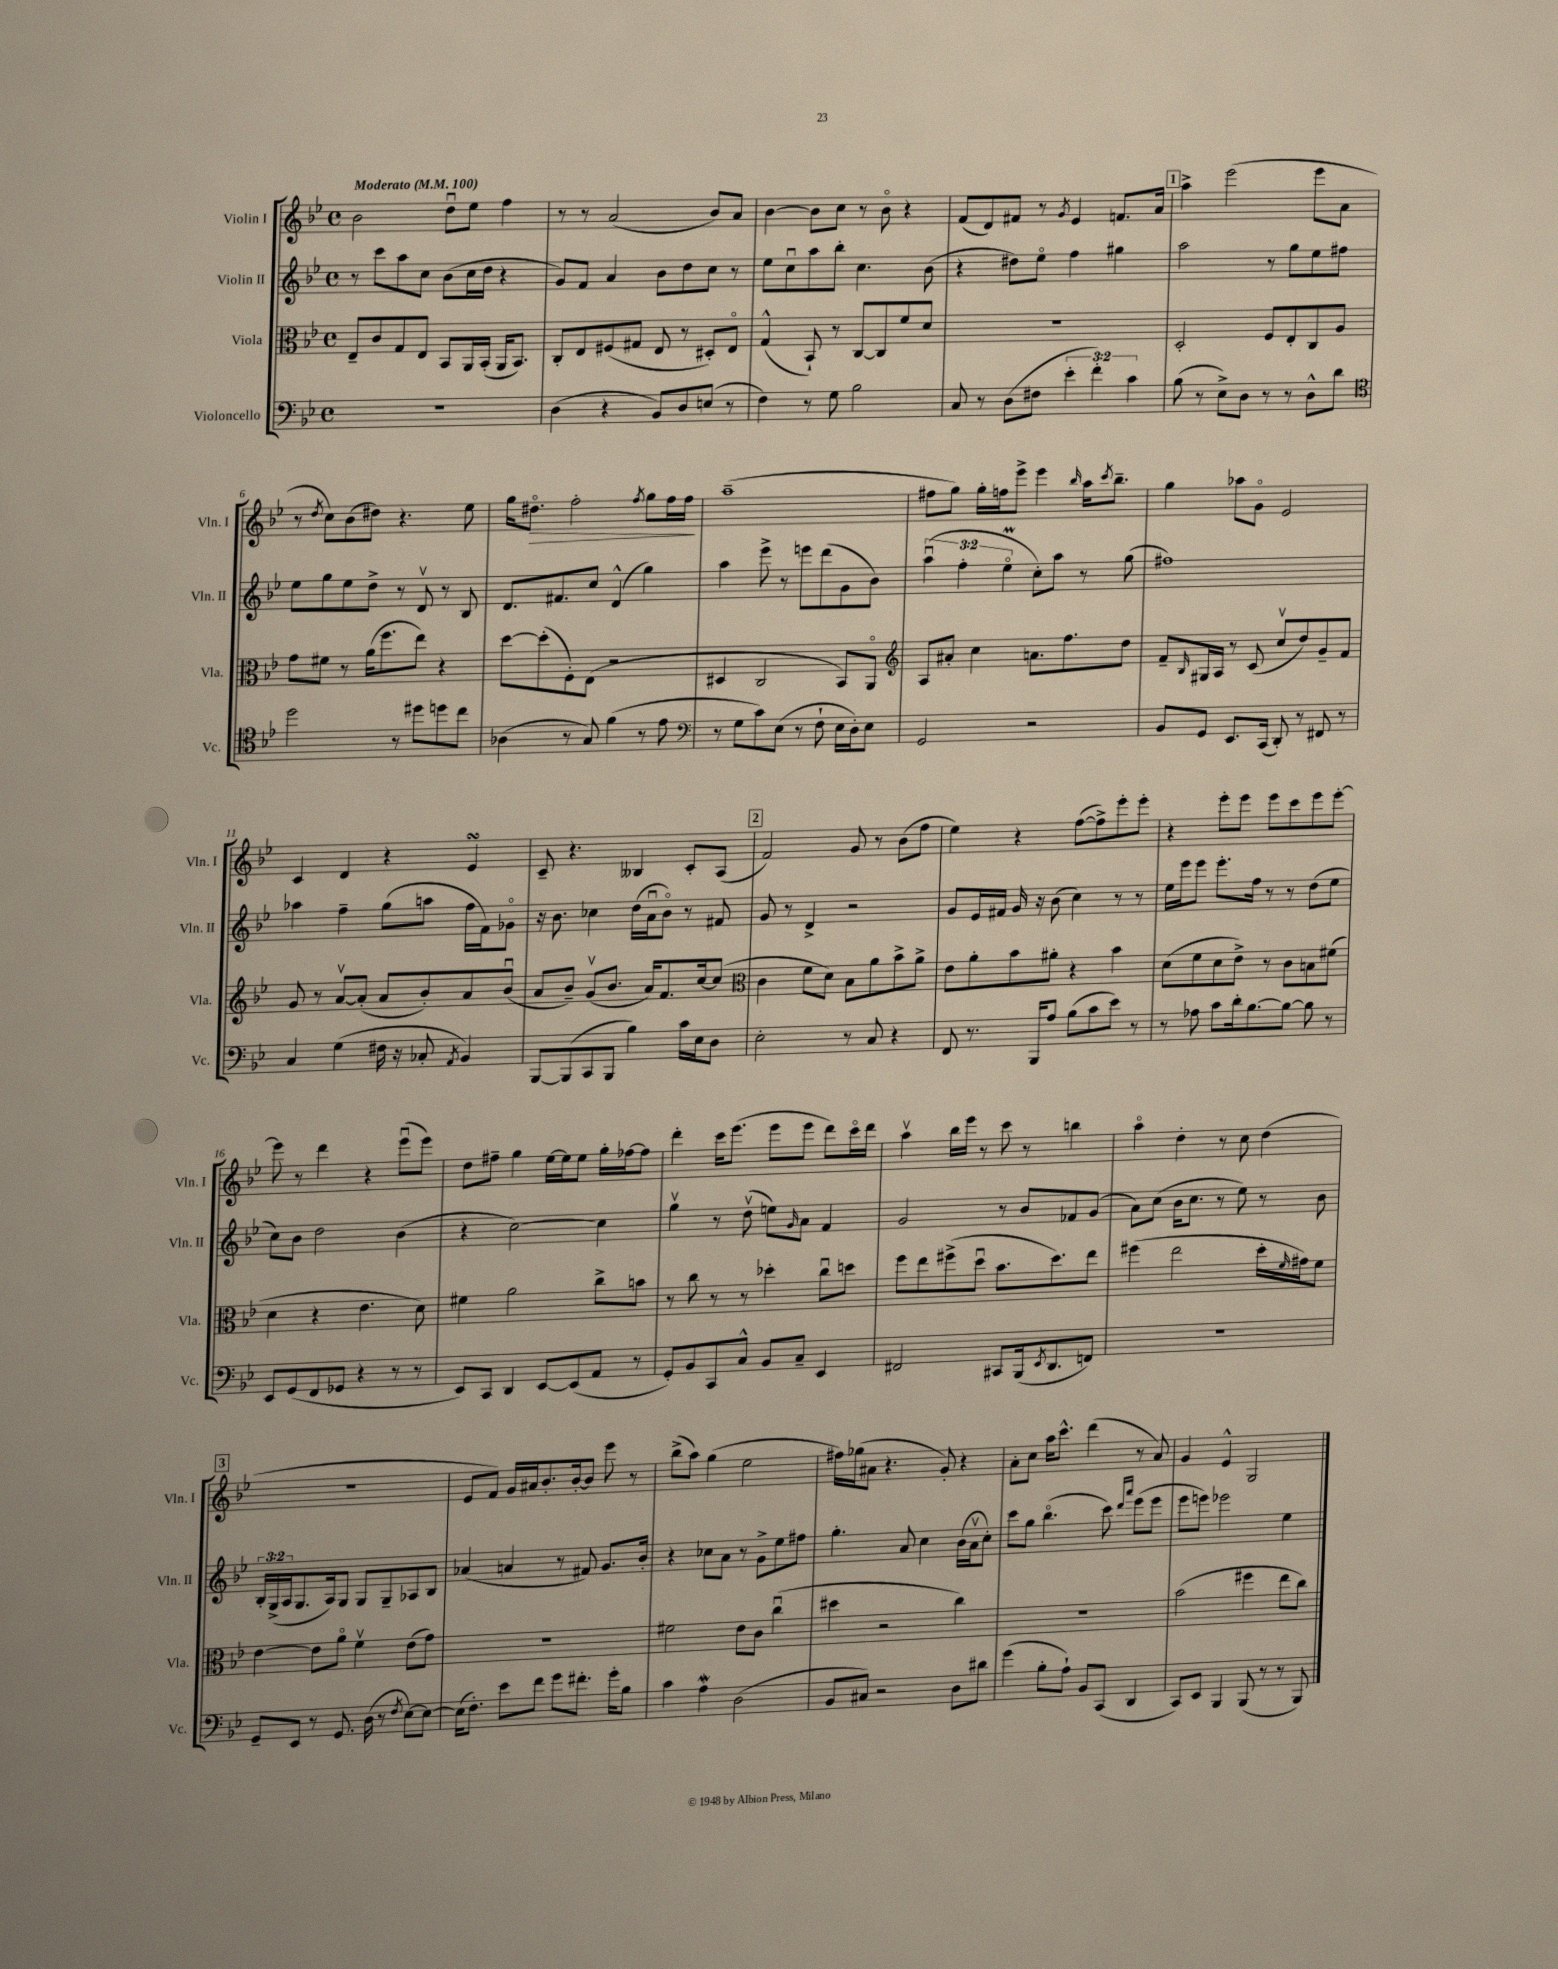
<<
\new StaffGroup <<
\new Staff = "s0" \with { instrumentName = "Violin I" shortInstrumentName = "Vln. I" } {
    \clef treble \key bes \major \defaultTimeSignature \time 4/4 \tempo "Moderato" 4 = 100
    bes'2 d''8\downbow ees''8 f''4 |
    r8 r8 a'2( bes'8) a'8 |
    bes'4~ bes'8 c''8 r8 bes'8\flageolet r4 |
    f'8( d'8) fis'8 r8 \acciaccatura { g'8 } ees'4 f'8. a'16 |
    \mark \markup { \box "1" } a''4-> ees'''2( ees'''8 a'8 |
    r8 \acciaccatura { d''8 } c''8) bes'8( dis''8) r4. ees''8 |
    g''16 dis''8.\flageolet\> f''2-. \acciaccatura { f''8 } g''8 f''16 f''16\! |
    a''1--( |
    fis''8 g''8) g''16-. f''16 ees'''8-> ees'''4 \grace { bes''16 } a''16 \acciaccatura { c'''8 } bes''8.-- |
    g''4 aes''8 g'8\flageolet ees'2 |
    c'4 d'4 r4 ees'4\turn |
    c'8-- r4. beses4 c'8-. a8( |
    \mark \markup { \box "2" } f'2) g'8 r8 bes'8( f''8 |
    ees''4) r4 f''8~( f''8->) ees'''8-. ees'''8-. |
    r4 ees'''8-. ees'''8 ees'''8 c'''8 ees'''8 ees'''8~-. |
    ees'''8 r8 d'''4 r4 ees'''8\downbow( ees'''8) |
    d''8 fis''8-- g''4 ees''16~ ees''16 ees''8 g''16-. fes''16~ fes''8 |
    d'''4-. c'''16 ees'''8.( ees'''8 ees'''8 d'''8) c'''16\flageolet d'''16 |
    a''4\upbow bes''16 ees'''16 r8 c'''8 r8 b''4 |
    a''4\flageolet d''4-. r8 c''8 d''4( |
    \mark \markup { \box "3" } R1 |
    ees'8 f'8) g'16 ais'16 bes'8.-. bes'16~-. bes'8 ees'''8 r8 |
    bes''8->( a''8) g''4( ees''2 |
    fis''16) ges''16( ais'8 r4. g'8-.) r4 |
    a'8-. c''8 a''16 c'''8.-^ d'''4( r8 a'8) |
    g'4 ees'4-^ g2 \bar "|." |
}
\new Staff = "s1" \with { instrumentName = "Violin II" shortInstrumentName = "Vln. II" } {
    \clef treble \key bes \major \defaultTimeSignature \time 4/4 \override Staff.TupletNumber.text = #tuplet-number::calc-fraction-text
    r8 c'''8 a''8 c''8 bes'8( c''16 d''16 r4 |
    g'8) f'8 a'4 bes'8 d''8 c''8 r8 |
    ees''8 c''8\downbow a''8 bes''8-. c''4. bes'8( |
    r4 dis''8) ees''8\flageolet f''4 gis''4 |
    \mark \markup { \box "1" } a''2 r8 g''8 ees''8 fis''8 |
    ees''8 g''8 ees''8 d''8-> r8 d'8\upbow r8 bes8 |
    d'8. fis'8. c''8 d'4-^( g''4) |
    a''4 ees'''8-> r8 e'''8 d'''8( g'8 bes'8) |
    \tuplet 3/2 { a''4\downbow( f''4-. ees''4\flageolet\prall } c''8-.) a''8 r8 g''8( |
    fis''1) |
    aes''4 f''4-- g''8( a''8 f''16 f'16) ges'8\flageolet |
    r16 bes'8. ces''4 d''16( a'16\downbow bes'8\flageolet) r8 fis'8 |
    \mark \markup { \box "2" } g'8 r8 d'4-> r2 |
    g'8 ees'16 fis'16 g'16 r16 bes'8( c''4) r8 r8 |
    ees''16 ees'''16 ees'''8 ees'''8.-. f''16 r8 r8 d''8( ees''8 |
    c''8) bes'8 d''2 bes'4( |
    r4 c''2~) c''4 |
    g''4\upbow r8 d''8\upbow( e''8) \grace { g'16 } a'8 f'4 |
    g'2 r8 bes'8 fes'8 g'8( |
    a'8) c''8( bes'16 c''8. r8 ees''8) r8 bes'8 |
    \mark \markup { \box "3" } \tuplet 3/2 { bes16-. g16->( a16 } g8. a16) g8 g8 g8-- aes8 bes8 |
    aes'4( a'4 r8 fis'8) g'8. bes'16-. |
    r4 ces''8 a'8 r8 g'8-> ees''8 fis''8 |
    g''4.-. a'8 c''4 bes'16( a'16\upbow c''8-.) |
    c'''8 g''8 bes''4.\flageolet( c'''8) \grace { d'''16 a'''16 } ees'''8( ees'''8 |
    ees'''8 e'''8) ees'''2 ees''4 \bar "|." |
}
\new Staff = "s2" \with { instrumentName = "Viola" shortInstrumentName = "Vla." } {
    \clef alto \key bes \major \defaultTimeSignature \time 4/4
    ees8-- c'8 g8 ees8 bes,8 a,16 bes,16-.( a,16 bes,8.) |
    c8-. ees8 fis8( gis8 ees8 r8 dis8-.) ees8\flageolet |
    g4-^( bes,8-!) r8 c8~ c8 f'8 d'8 |
    r1 |
    \mark \markup { \box "1" } d2-. f8 ees8-. c8 a8 |
    g'8 fis'8 r8 a'16( f''8. ees''8) r4 |
    d''8~ d''8-.( f8-.) ees8( r2 |
    dis4 c2 bes,8) a,8\flageolet |
    \clef treble a8 ais'8-. c''4 a'8. f''8. d''8 |
    f'8-- \grace { bes16 } gis16 a16 r8 c'8( c''8\upbow d''8) g'8-- f'8 |
    g'8 r8 a'8~\upbow a'8-.( a'8 bes'8-.) a'8 bes'8\downbow( |
    a'8 bes'8--) g'8\upbow( bes'8. a'16) f'8. c''16~ c''8( |
    \mark \markup { \box "2" } \clef alto c'4 f'8 d'8) bes8 a'8 bes'8-> a'8-> |
    ees'8 a'8-. bes'8 ais'8-. r4 bes'4 |
    d'8( f'8 d'8 ees'8->) r8 c'8 b8 fis'8( |
    d'4 r4 ees'4. d'8) |
    fis'4 a'2 c''8-> b'8 |
    r8 c''8 r8 r8 des''4-. c''8\downbow d''8 |
    f''8 ees''8 fis''8->( d''8\downbow bes'8. d''8.) ees''8 |
    fis''4( ees''2 d''16-. \grace { f'16 } gis'16) f'8 |
    \mark \markup { \box "3" } ees'4~ ees'8 a'8\flageolet f'4\upbow ees'8( g'8) |
    R1 |
    fis'2 ees'8 c'8 c''4\downbow( |
    dis''4 r2 c''4) |
    R1 |
    bes'2( fis''4 ees''8 c''8) \bar "|." |
}
\new Staff = "s3" \with { instrumentName = "Violoncello" shortInstrumentName = "Vc." } {
    \clef bass \key bes \major \defaultTimeSignature \time 4/4 \override Staff.TupletNumber.text = #tuplet-number::calc-fraction-text
    R1 |
    d4( r4 bes,8) d8 e8( r8 |
    f4) r8 g8 bes2 |
    c8 r8 d8( fis8 \tuplet 3/2 { ees'4-. f'4-.) c'4 } |
    \mark \markup { \box "1" } bes8( r8 ees8->) d8 r8 r8 d8-^ d'8 |
    \clef tenor d''2 r8 dis''8 d''8 c''8 |
    aes4( r8 g8) f'4( r8 ees'8 |
    \clef bass r8 g8 c'8) ees8( r8 f8-! ees16 d16-.) ees8 |
    g,2 r2 |
    bes,8 g,8 ees,8. c,16( d,8-.) r8 fis,8 r8 |
    c4 g4( fis16 r16 ces8-. \acciaccatura { a,8 } bes,4) |
    bes,,8~ bes,,8( c,8 bes,,8 bes4) c'16 ees16 d8 |
    \mark \markup { \box "2" } ees2-. r8 c8 r4 |
    f,8 r8. bes,,16 a8 bes8( c'8 ees'8) r8 |
    r8 aes8 c'8 d'16-. bes8.~ bes8~ bes8 r8 |
    ees,8 g,8( f,8 ges,8 r4 r8 r8 |
    ees,8) c,8 d,4 ees,8~ ees,8( a,8 r8 |
    g,8-.) bes,8 c,8 c8-^ bes,8 c8-- ees,4 |
    fis,2 cis,8 bes,,16( \acciaccatura { ees,8 } d,8. f,8) |
    R1 |
    \mark \markup { \box "3" } g,8-- ees,8 r8 g,8. d16( r8 \acciaccatura { f8 } ees8~) ees8~ |
    ees16( f8.-.) ees'8 f'8 g'8 fis'8.-. g'16-. bes8 |
    c'4 a4\mordent d2( |
    bes,8 cis8) r2 d8 dis'8 |
    g'4( bes8-. a8-!) bes,8 c,8( d,4 |
    c,8) ees,8 bes,,4 bes,,8( r8 r8 bes,,8) \bar "|." |
}
>>
>>
